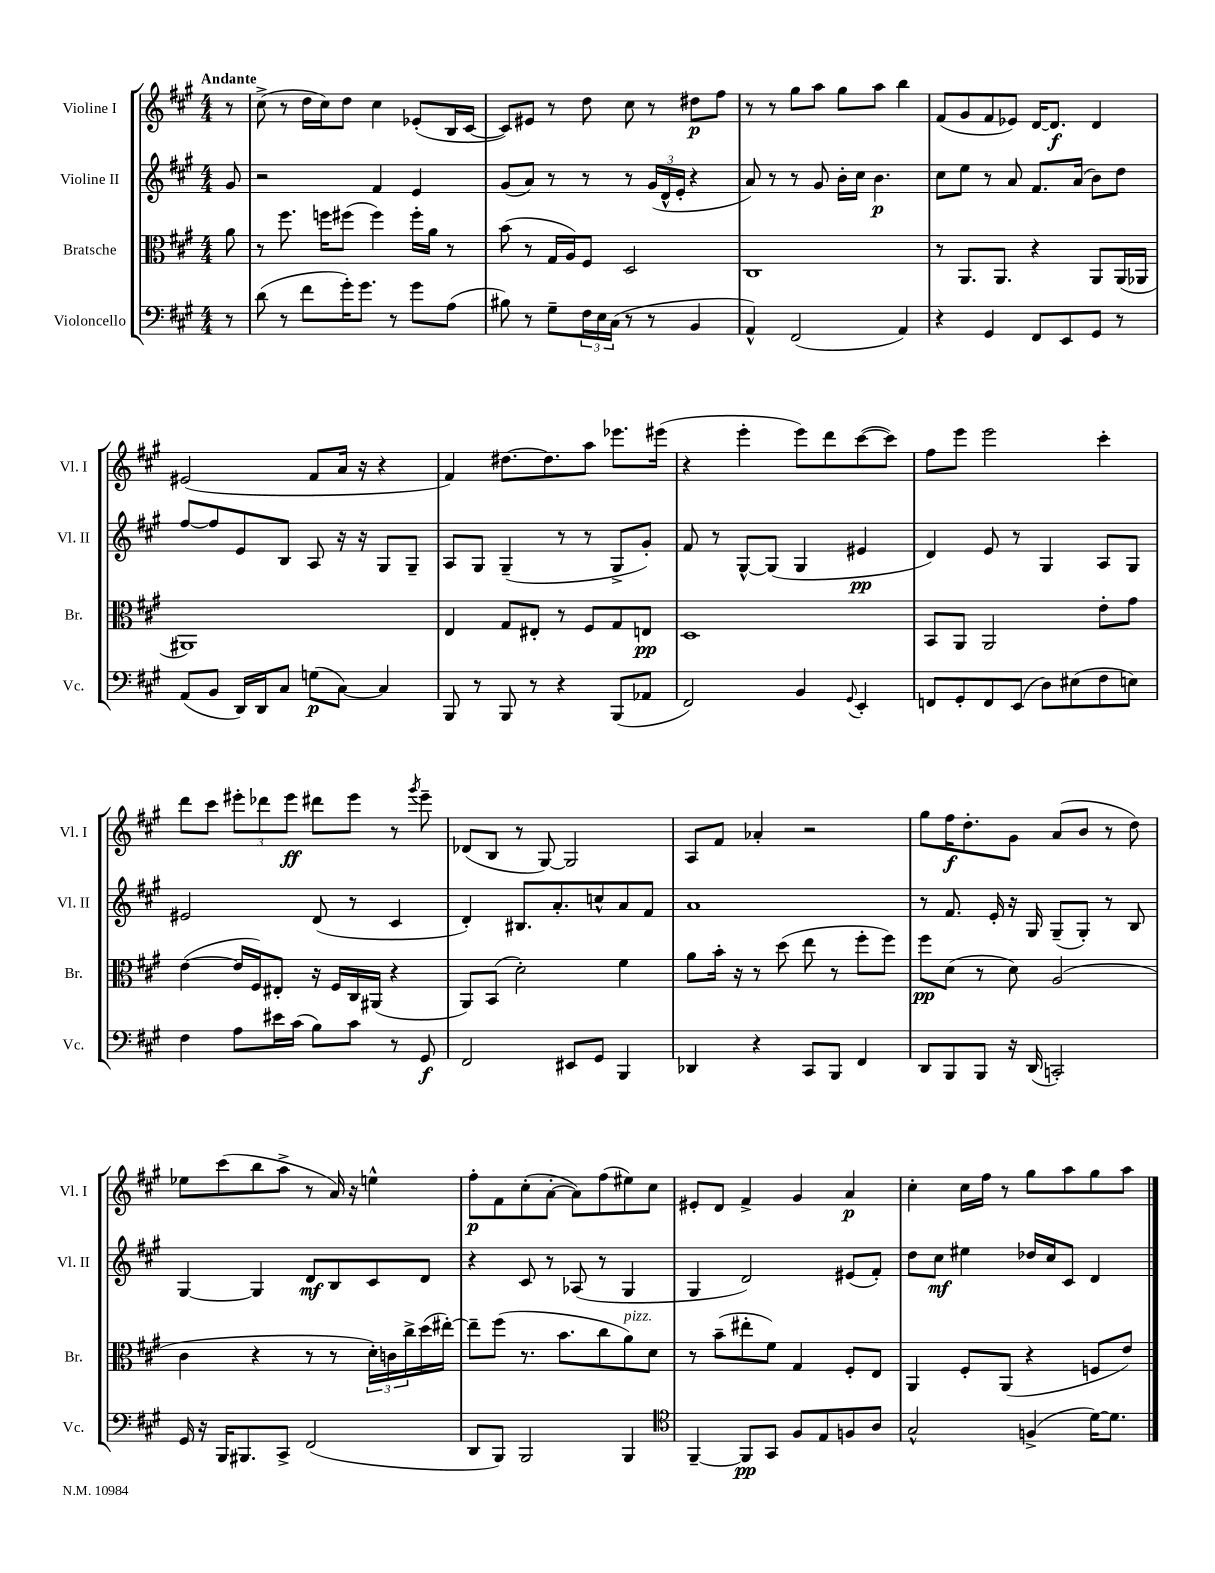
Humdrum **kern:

**kern	**kern	**kern	**kern
*staff4	*staff3	*staff2	*staff1
*clefF4	*clefC3	*clefG2	*clefG2
*k[f#c#g#]	*k[f#c#g#]	*k[f#c#g#]	*k[f#c#g#]
*M4/4	*M4/4	*M4/4	*M4/4
8r	8a\	8g#/	8r
=	=	=	=
(8d\	8r	2r	(8cc#^\
8r	8.ff#\	.	8r
8f#\L	.	.	16dd\LL
.	16ff\LK	.	16cc#\J)
16g#'\K)	(8ff#\J	.	8dd\J
8.g#\J	.	.	.
.	4ff#\)	4f#/	4cc#\
8r	.	.	.
8g#\L	16ff#'\LL	4e/	(8e-'/L
.	16a\JJ	.	.
(8A\J	8r	.	16B/L
.	.	.	[16c#/JJ
=	=	=	=
8B#\)	(8b\	(8g#/L	8c#/]L)
8r	8r	8a/J)	8e#/J
8G#~\L	16G#/LL	8r	8r
.	16A/J)	.	.
24F#\L	8F#/J	8r	8dd\
24E\	.	.	.
(24C#\JJ	.	.	.
8r	2D/	8r	8cc#\
8r	.	(24g#/LL	8r
.	.	24d^^/	.
.	.	24e'/JJ	.
4BB/	.	4r	8dd#\L
.	.	.	8ff#\J
=	=	=	=
4AA^^/)	1C#	8a/)	8r
.	.	8r	8r
(2FF#/	.	8r	8gg#\L
.	.	8g#/	8aa\J
.	.	16b'\LL	8gg#\L
.	.	16cc#\JJ	.
.	.	4.b\	8aa\J
4AA/)	.	.	4bb\
=	=	=	=
4r	8r	8cc#\L	(8f#/L
.	8.AA/L	8ee\J	8g#/
4GG#/	.	8r	8f#/
.	8.AA/J	.	.
.	.	8a/	8e-/J)
8FF#/L	4r	8.f#/L	[16d/LK
.	.	.	8.d/]J
8EE/	.	.	.
.	.	(16a/Jk	.
8GG#/J	8AA/L	8b\L)	4d/
8r	(16AA/L	8dd\J	.
.	16AA-/JJ	.	.
=	=	=	=
(8AA/L	1AA#)	[8ff#/L	(2e#/
8BB/J	.	8ff#/]	.
16DD/LL)	.	8e/	.
16DD/J	.	.	.
8C#/J	.	8B/J	.
(8G\L	.	8A/	8f#/L
[8C#\J)	.	16r	16a/Jk
.	.	16r	16r
4C#/]	.	8G#/L	4r
.	.	8G#~/J	.
=	=	=	=
8BBB/	4E/	8A/L	4f#/)
8r	.	8G#/J	.
8BBB/	8G#/L	(4G#~/	[8.dd#\L
8r	8E#'/J	.	.
.	.	.	8.dd#\]
4r	8r	8r	.
.	8F#/L	8r	8aa\J
(8BBB/L	8G#/	8G#^/L	8.eee-\L
8AA-/J	8E/J	8g#'/J)	.
.	.	.	(16eee#\Jk
=	=	=	=
2FF#/)	1D	8f#/	4r
.	.	8r	.
.	.	[8G#^^/L	4eee'\
.	.	(8G#/]J	.
4BB/	.	4G#/	8eee\L)
.	.	.	8ddd\
8qqGG#/	.	.	.
4EE'/	.	4e#/	([8ccc#\
.	.	.	8ccc#\]J)
=	=	=	=
8FF/L	8BB/L	4d/)	8ff#\L
8GG#'/	8AA/J	.	8eee\J
8FF/	2AA/	8e/	2eee\
(8EE/J	.	8r	.
8D\L)	.	4G#/	.
(8E#\	.	.	.
8F#\	8e'\L	8A/L	4ccc#'\
8E\J)	8g#\J	8G#/J	.
=	=	=	=
4F#\	([4e\	2e#/	8ddd\L
.	.	.	8ccc#\J
8A\L	16e/]LL	.	12eee#'\L
.	16F#/J)	.	.
.	.	.	12ddd-\
16e#\L	8E#'/J	.	.
.	.	.	12eee#\J
(16c#\JJ	.	.	.
8B\L)	16r	(8d/	8ddd#\L
.	16F#/LL	.	.
8c#\J	16C#/	8r	8eee#\J
.	(16AA#/JJ	.	.
8r	4r	4c#/	8r
.	.	.	8qggg#/
8GG#/	.	.	8eee#~\
=	=	=	=
2FF#/	8AA/L)	4d'/)	(8d-/L
.	(8BB/J	.	8B/J
.	2d'\)	8.B#/L	8r
.	.	.	[8G#/)
.	.	8.a'/	.
8EE#/L	.	.	2G#/]
8GG#/J	.	8cc^^/	.
4BBB/	4f#\	8a/	.
.	.	8f#/J	.
=	=	=	=
4DD-/	8a\L	1a	8A/L
.	16b'\Jk	.	8f#/J
.	16r	.	.
4r	8r	.	4a-'/
.	(8dd\	.	.
8CC#/L	8ee\	.	2r
8BBB/J	8r	.	.
4FF#/	8ff#'\L	.	.
.	8ff#\J)	.	.
=	=	=	=
8DD/L	8ff#\L	8r	8gg#\L
8BBB/	(8d\J	8.f#/	16ff#\K
.	.	.	8.dd'\
8BBB/J	8r	.	.
.	.	16e'/	.
16r	8d\)	16r	8g#\J
(16DD/	.	16G#/	.
2CC'/)	(2A/	(8G#~/L	(8a/L
.	.	8G#'/J)	8b/J
.	.	8r	8r
.	.	8B/	8dd\)
=	=	=	=
16GG#/	4c#\	[4G#/	8ee-\L
16r	.	.	.
16BBB/LK	.	.	(8ccc#\
8.BBB#/	.	.	.
.	4r	4G#/]	8bb\
8CC#^/J	.	.	8aa^\J
(2FF#/	8r	8d/L	8r
.	8r	8B/	16a/)
.	.	.	16r
.	24d'\LL)	8c#/	4ee^^\
.	24c\	.	.
.	24cc#^\	.	.
.	(16dd\	8d/J	.
.	[16ee#'\JJ)	.	.
=	=	=	=
8DD/L	8ee#~\]L	4r	8ff#'\L
8BBB/J)	(8ff#\J	.	8f#\
2BBB/	8.r	8c#/	(8cc#'\
.	.	8r	[8a'\J
.	8.b\L	.	.
.	.	(8A-/	8a\]L)
.	8cc#\	8r	(8ff#\
4BBB/	8a\)	4G#/	8ee#\)
.	8d\J	.	8cc#\J
=	=	=	=
*clefC4	*	*	*
[4FF#~/	8r	4G#/	8e#'/L
.	(8b~\L	.	8d/J
8FF#/]L	8ee#'\	2d/)	4f#^/
8GG#/J	8f#\J)	.	.
8F#/L	4G#/	.	4g#/
8E/	.	.	.
8F/	8F#'/L	(8e#/L	4a/
8A/J	8E/J	8f#'/J)	.
=	=	=	=
2G#^^/	4AA/	8dd\L	4cc#'\
.	.	8cc#\J	.
.	8F#'/L	4ee#\	16cc#\LL
.	.	.	16ff#\JJ
.	(8AA/J	.	8r
(4F^/	4r	16dd-/LL	8gg#\L
.	.	16cc#/J	.
.	.	8c#/J	8aa\
[16d\LK)	8F/L	4d/	8gg#\
8.d\]J	.	.	.
.	8e/J)	.	8aa\J
==	==	==	==
*-	*-	*-	*-
